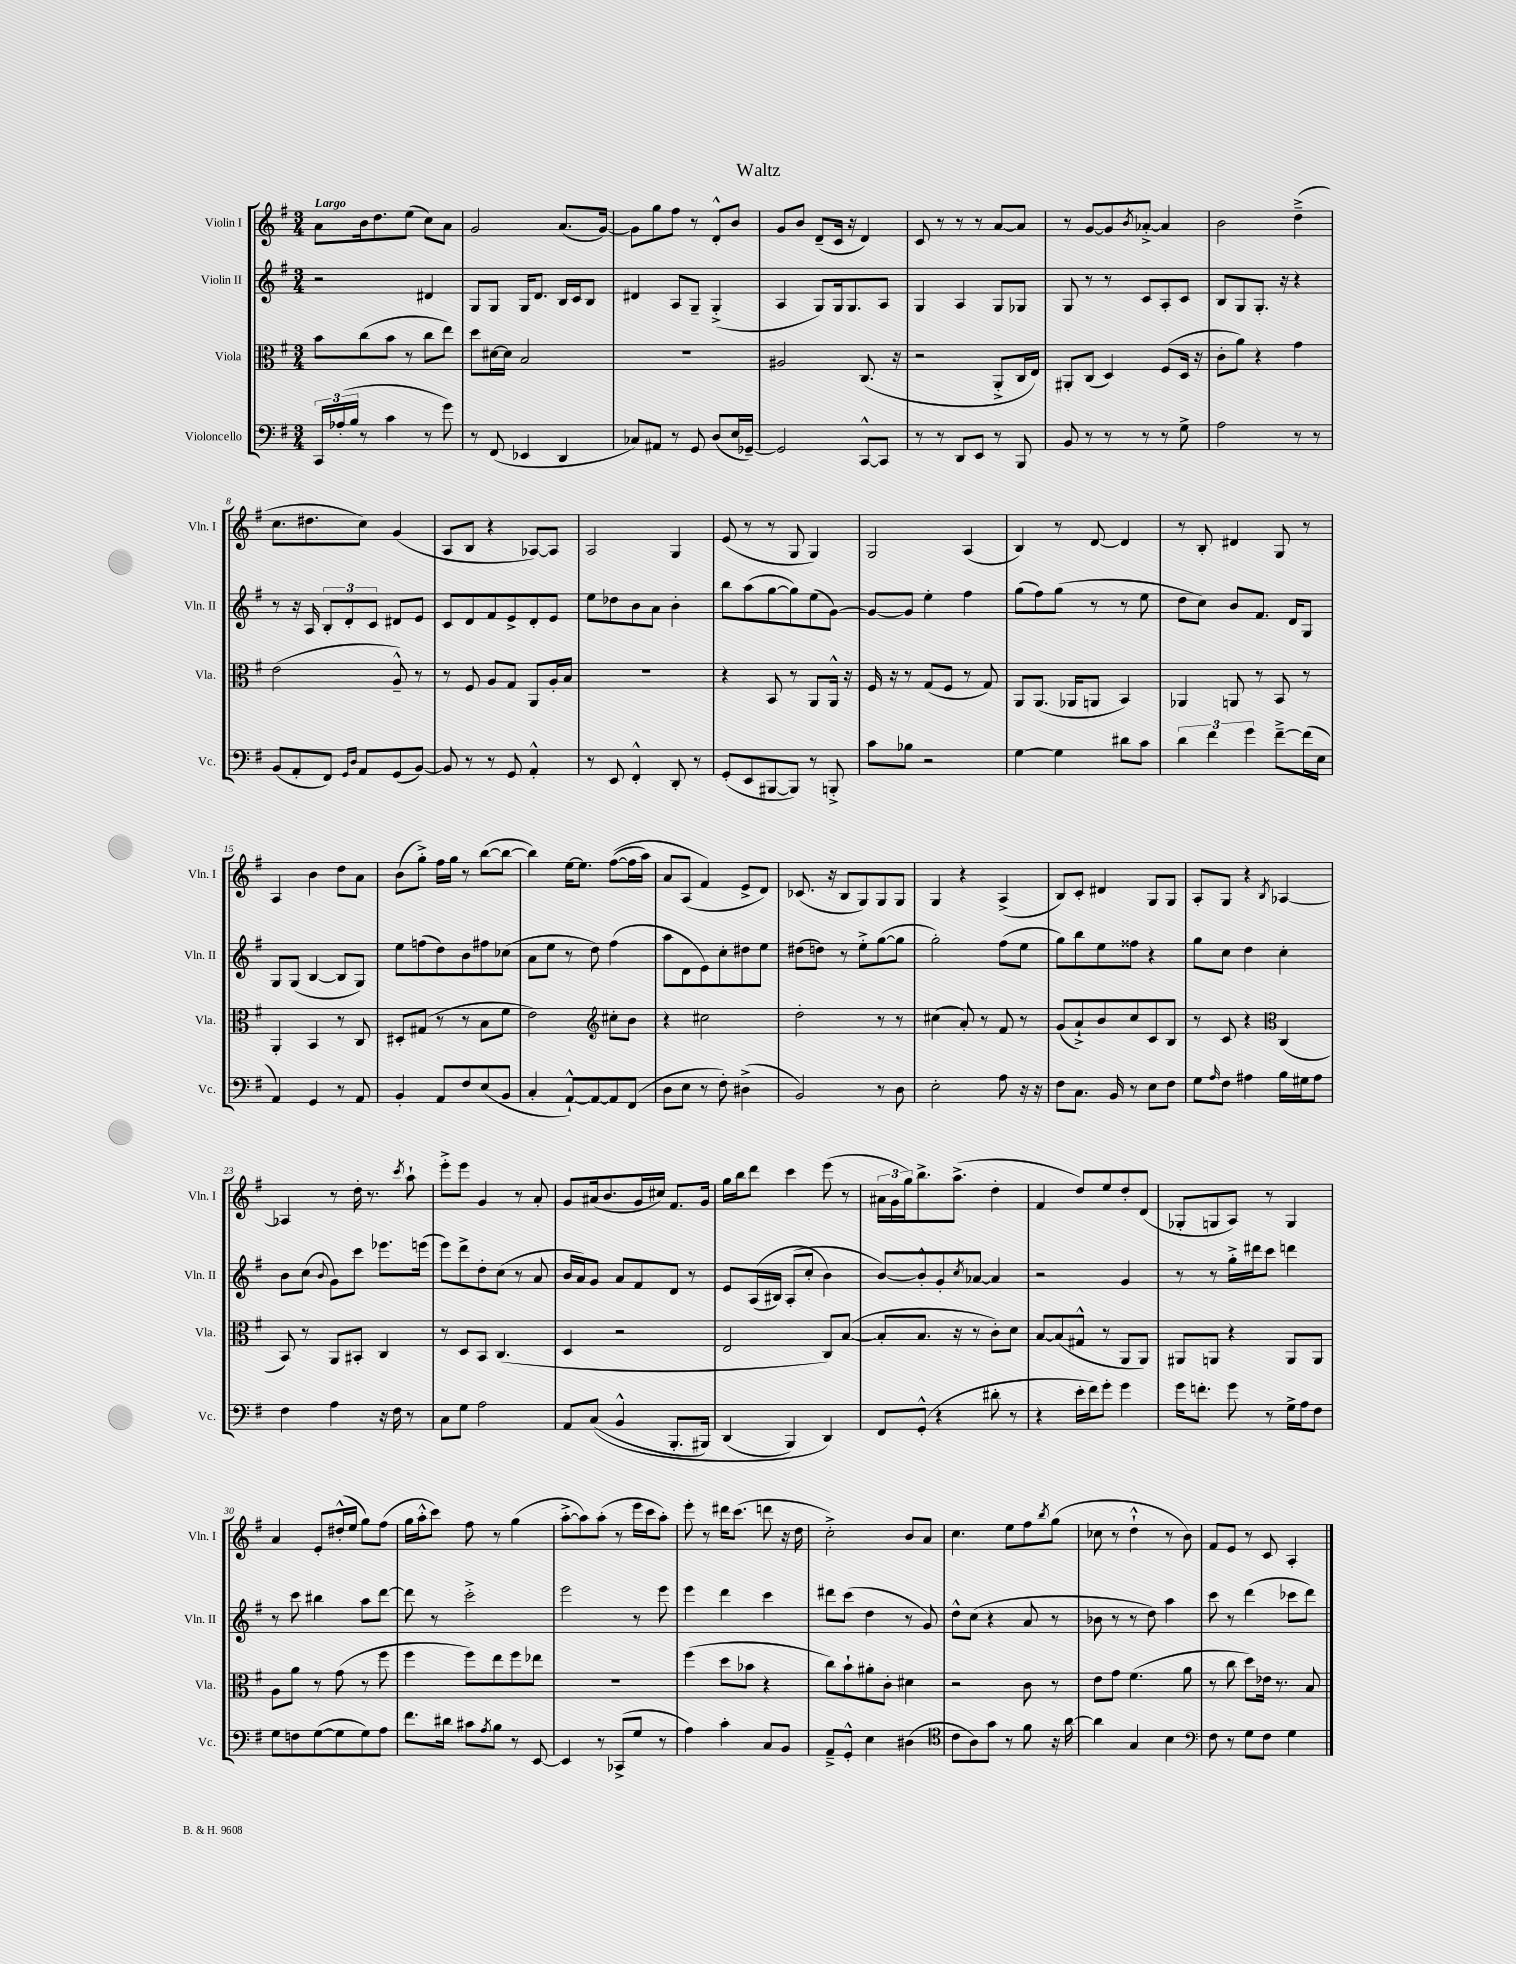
\header { title = "Waltz" }
<<
\new StaffGroup <<
\new Staff = "s0" \with { instrumentName = "Violin I" shortInstrumentName = "Vln. I" } {
    \clef treble \key g \major \numericTimeSignature \time 3/4 \tempo "Largo"
    a'8 b'16 d''8. e''8( c''8) a'8 |
    g'2 a'8.( g'16~) |
    g'8 g''8 fis''8 r8 d'8-.-^ b'8 |
    g'8 b'8 d'8--( c'16 r16 d'4) |
    c'8 r8 r8 r8 a'8~ a'8 |
    r8 g'8~ g'8 \acciaccatura { b'8 } aes'8~-.-> aes'4 |
    b'2 d''4--->( |
    c''8. dis''8. c''8) g'4( |
    a8 b8 r4 aes8~) aes8 |
    a2 g4 |
    e'8( r8 r8 g8 g4) |
    g2 a4( |
    b4) r8 d'8~ d'4 |
    r8 b8-. dis'4 g8 r8 |
    a4 b'4 d''8 a'8 |
    b'8( g''8-.->) fis''16 g''16 r8 b''8~( b''8~ |
    b''4) e''16~ e''8. fis''8~(\( fis''16 a''16) |
    a'8 a8( fis'4\) e'8-> d'8) |
    ces'8.( r16 b8 g8) g8 g8 |
    g4 r4 a4->( |
    b8) c'8-. dis'4 g8 g8 |
    a8-. g8 r4 \acciaccatura { b8 } aes4~ |
    aes4 r8 d''16-. r8. \acciaccatura { c'''8 } a''8-! |
    e'''8-.-> e'''8 g'4 r8 a'8-. |
    g'8 ais'16( b'8. g'16 cis''16) fis'8. g'16 |
    g''16 b''16 d'''8 c'''4 e'''8( r8 |
    \tuplet 3/2 { ais'16 g'16 g''16) } b''8.-> a''8.->( d''4-. |
    fis'4 d''8) e''8 d''8-. d'8( |
    ges8-. g8 a8) r8 g4 |
    a'4 e'8-. dis''16-.-^( e''16 g''8) fis''8( |
    g''16 a''16-.-^ c'''8) fis''8 r8 g''4( |
    a''8~-.-> a''8) a''8-.( r8 e'''16 c'''16 a''8-.) |
    e'''8-. r8 dis'''16 c'''8.( d'''8 r16 d''16 |
    c''2-.->) b'8 a'8 |
    c''4. e''8 fis''8 \acciaccatura { b''8 } g''8( |
    ces''8 r8 d''4-!-^ r8 b'8) |
    fis'8 e'8 r8 c'8 a4-. \bar "|." |
}
\new Staff = "s1" \with { instrumentName = "Violin II" shortInstrumentName = "Vln. II" } {
    \clef treble \key g \major \numericTimeSignature \time 3/4
    r2 dis'4 |
    g8 g8 g16 d'8. b16 c'16 b8 |
    dis'4 a8 g8-- g4-.->( |
    a4 g8) g16 g8. a8 |
    g4 a4 g8 ges8 |
    g8 r8 r8 c'8 a8-. c'8 |
    b8 g8 g8.-. r16 r4 |
    r8 r16 a16 \tuplet 3/2 { b8-. d'8-. c'8 } dis'8 e'8 |
    c'8 d'8 fis'8 e'8-> d'8-. e'8 |
    e''8 des''8 b'8 a'8 b'4-. |
    b''8 a''8( g''8~ g''8) e''8( g'8~) |
    g'8~ g'8 e''4-. fis''4 |
    g''8( fis''8) g''8( r8 r8 e''8 |
    d''8 c''8) b'8 fis'8. d'16 g8 |
    g8 g8( b4~ b8 g8) |
    e''8 f''8( d''8) b'8 fis''8 ces''8( |
    a'8 e''8 r8 d''8) fis''4( |
    a''8 d'8 e'8) c''8-. dis''8 e''8 |
    dis''8( d''8) r8 e''8-.-> g''8~( g''8 |
    g''2-.) fis''8( e''8 |
    g''8) b''8 e''8 fisis''8 r4 |
    g''8 c''8 d''4 c''4-. |
    b'8 c''8( \appoggiatura { b'8 } g'8) c'''8 ees'''8. e'''16( |
    e'''8) d'''8-> d''8-. c''8( r8 a'8 |
    b'16 a'16) g'8 a'8 fis'8 d'8 r8 |
    e'8 a16(\( bis16) a8-.( c''8-. b'4\) |
    b'8~) b'8-.-^ g'8-. \acciaccatura { c''8 } aes'8~ aes'4 |
    r2 g'4 |
    r8 r8 g''16-.-> dis'''16 c'''8 d'''4 |
    r8 c'''8 bis''4 a''8 d'''8~ |
    d'''8 r8 c'''2-.-> |
    e'''2 r8 e'''8 |
    e'''4 d'''4 c'''4 |
    dis'''8 c'''8( d''4 r8 g'8) |
    d''8-^ c''8( r4 a'8 r8 |
    bes'8 r8 r8 d''8) a''4 |
    c'''8 r8 d'''4( ces'''8 d'''8) \bar "|." |
}
\new Staff = "s2" \with { instrumentName = "Viola" shortInstrumentName = "Vla." } {
    \clef alto \key g \major \numericTimeSignature \time 3/4
    b'8 c''8( b'8 r8 c''8 e''8) |
    d''8 dis'16~ dis'16 b2 |
    R2. |
    ais2 c8.( r16 |
    r2 a,8-.-> c16 e16) |
    ais,8-. c8( d4) fis8( d16 r16 |
    c'8-. a'8) r4 g'4 |
    e'2( a8---^) r8 |
    r8 fis8 a8 g8 a,8 a16-. b16 |
    R2. |
    r4 b,8 r8 a,8 a,16-^ r16 |
    fis16 r16 r8 g8( fis8 r8 g8) |
    a,8 a,8.( aes,16 a,8 b,4) |
    aes,4 a,8 r8 b,8 r8 |
    a,4-. b,4 r8 c8 |
    dis8-. gis8( r8 r8 b8 fis'8 |
    e'2) \clef treble cis''8-. b'8 |
    r4 cis''2 |
    d''2-. r8 r8 |
    cis''4( a'8-.) r8 fis'8 r8 |
    g'8( a'8-!->) b'8 c''8 c'8 b8 |
    r8 c'8 r4 \clef alto c4( |
    b,8) r8 a,8 bis,8-. c4 |
    r8 d8 b,8 c4.( |
    d4 r2 |
    e2 c8) b8~( |
    b8-. b8. r16 r8 c'8-.) d'8 |
    b8~ b8( gis8-^ r8 a,8 a,8) |
    ais,8 a,8 r4 a,8 a,8 |
    a8 a'8 r8 g'8( r8 fis''8 |
    fis''4 fis''8) e''8 fis''8 ees''8 |
    R2. |
    fis''4( d''8 bes'8 r4 |
    c''8) b'8-! ais'8-. c'8-. dis'4 |
    r2 c'8 r8 |
    e'8 g'8 fis'4.( a'8 |
    r8 c''8 d''8) ees'16 r8. b8 \bar "|." |
}
\new Staff = "s3" \with { instrumentName = "Violoncello" shortInstrumentName = "Vc." } {
    \clef bass \key g \major \numericTimeSignature \time 3/4
    \tuplet 3/2 { c,16 aes16-.( b16 } r8 c'4 r8 g'8) |
    r8 fis,8( ees,4 d,4 |
    ces8) ais,8 r8 g,8 d8( e16 ges,16~--) |
    ges,2 c,8~-^ c,8 |
    r8 r8 d,8 e,8 r8 b,,8 |
    b,8 r8 r8 r8 r8 g8-> |
    a2 r8 r8 |
    b,8( a,8-. fis,8) \grace { g,16 d16 } a,8 g,8( b,8~) |
    b,8 r8 r8 g,8 a,4-.-^ |
    r8 e,8 fis,4-.-^ d,8-. r8 |
    g,8-.( e,8 bis,,8~ bis,,8) r8 b,,8-.-> |
    c'8 bes8 r2 |
    g4~ g4 dis'8 c'8 |
    \tuplet 3/2 { d'4 fis'4 g'4 } fis'8~---> fis'16( e16 |
    a,4) g,4 r8 a,8 |
    b,4-. a,8 fis8 e8( b,8 |
    c4-. a,8~-!-^) a,8~ a,8 fis,8( |
    d8 e8 r8 fis8-.) dis4->( |
    b,2) r8 d8 |
    e2-. a8 r16 r16 |
    fis8 c8. b,16 r8 e8 fis8 |
    g8 \grace { a16 } fis8 ais4 b16 gis16 ais8 |
    fis4 a4 r16 fis16 r8 |
    c8 g8 a2 |
    a,8 c8(\( b,4-^ b,,8.-. bis,,16) |
    d,4( b,,4) d,4\) |
    fis,8 g,8-.-^( r4 dis'8-. r8 |
    r4 e'16-. fis'16) g'8-. g'4 |
    g'16 f'8.-. g'8 r8 g16-> a16 fis8 |
    g8 f8 g8~( g8 g8) a8 |
    fis'8. dis'16 cis'8 \acciaccatura { a8 } b8 r8 e,8~ |
    e,4 r8 ces,8->( g8 r8 |
    a4) c'4-. c8 b,8 |
    a,8---> g,8-.-^ e4 dis4( |
    \clef tenor c'8 a8) g'8 r8 fis'8 r16 a'16~ |
    a'4 g4 b4 |
    \clef bass fis8 r8 g8 fis8 g4 \bar "|." |
}
>>
>>
